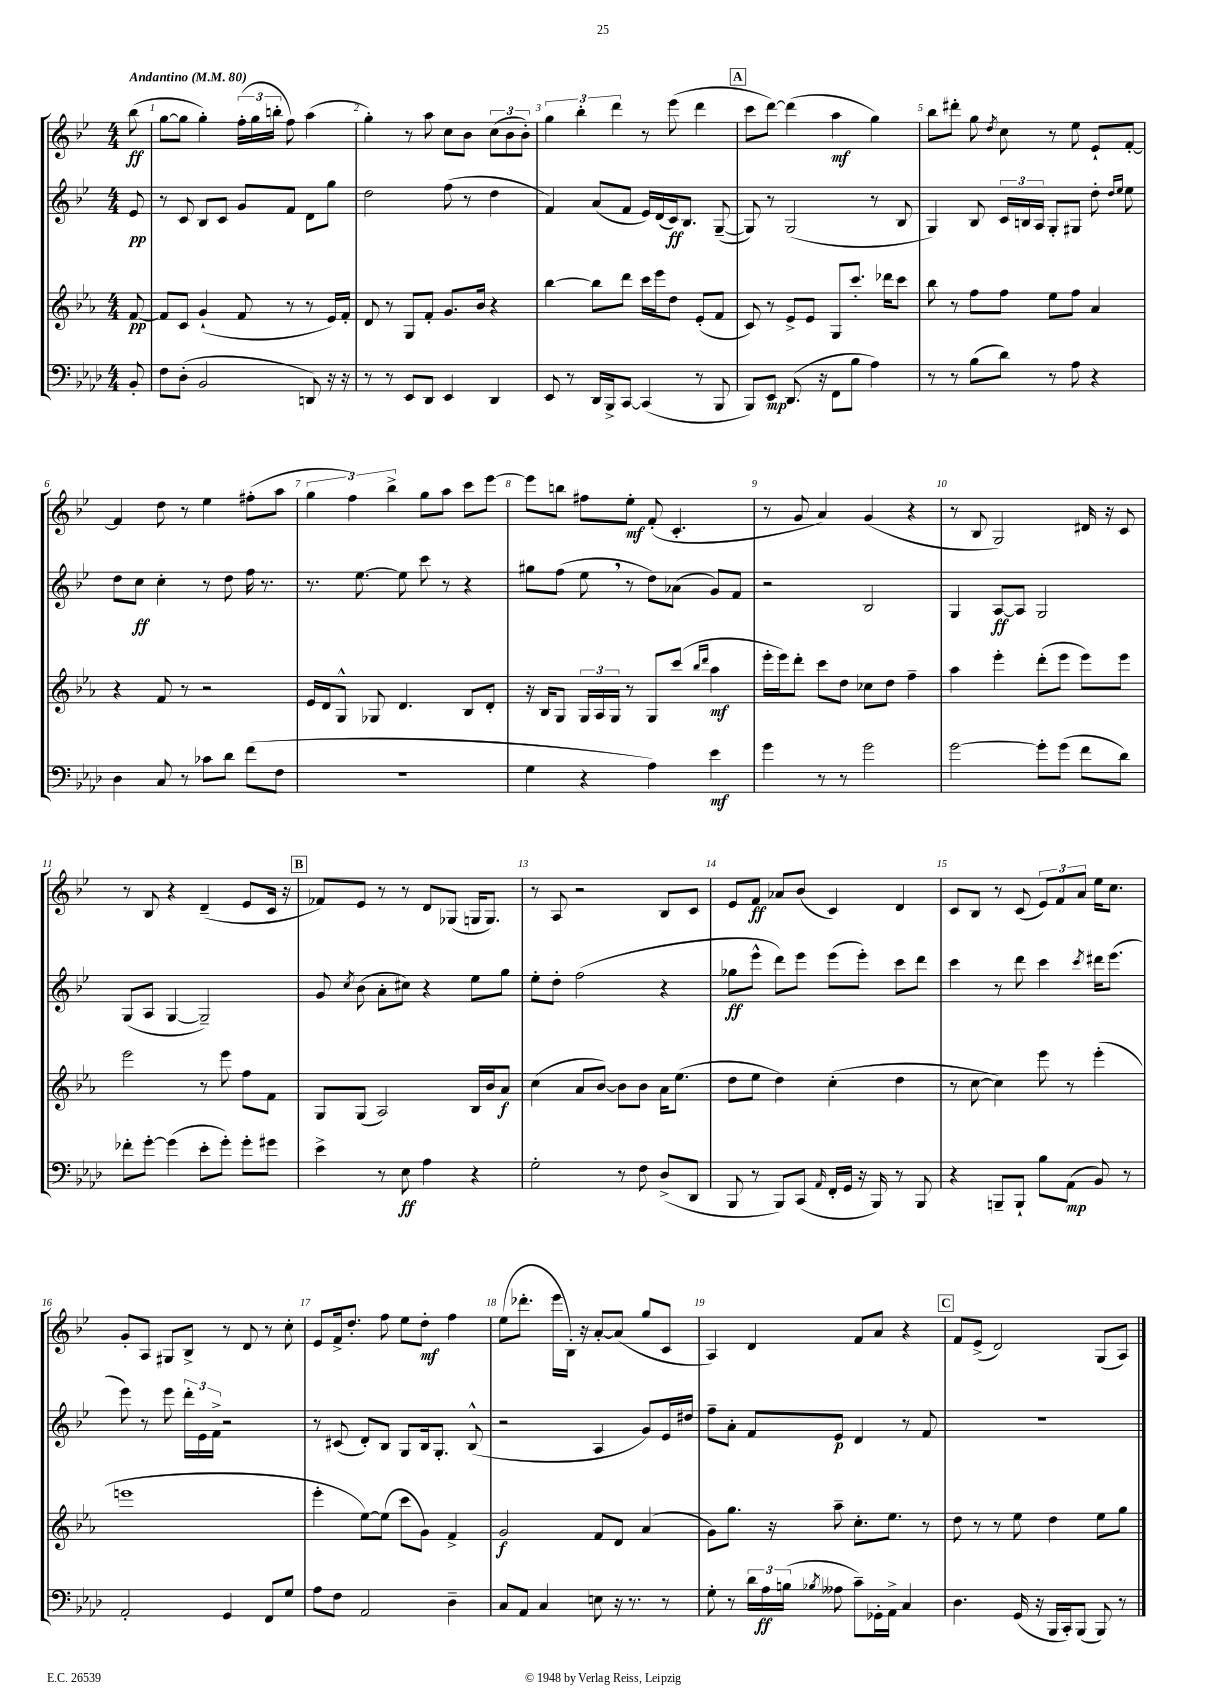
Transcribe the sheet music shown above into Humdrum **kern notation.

**kern	**dynam	**kern	**dynam	**kern	**dynam	**kern	**dynam
*part4	*part4	*part3	*part3	*part2	*part2	*part1	*part1
*staff4	*staff4	*staff3	*staff3	*staff2	*staff2	*staff1	*staff1
*clefF4	*	*clefG2	*	*clefG2	*	*clefG2	*
*k[b-e-a-d-]	*	*k[b-e-a-]	*	*k[b-e-]	*	*k[b-e-]	*
*M4/4	*	*M4/4	*	*M4/4	*	*M4/4	*
*MM80	*	*MM80	*	*MM80	*	*MM80	*
=	=	=	=	=	=	=	=
!	!	!	!	!	!	!LO:TX:a:B:t=Andantino	!
8BB-'/	.	[8f/	pp	8e-/	pp	(8bb-\	ff
=1	=1	=1	=1	=1	=1	=1	=1
8F\L	.	8f/L]	.	8r	.	[8gg\L	.
(8D-'\J	.	8c/J	.	8c/	.	8gg\J]	.
2BB-/	.	(4g`/	.	8B-/L	.	4gg'\)	.
.	.	.	.	8c/J	.	.	.
.	.	8f/	.	8g/L	.	(24ff'\LL	.
.	.	.	.	.	.	24gg\	.
.	.	.	.	.	.	24bbn'\JJ	.
.	.	8r	.	8f/J	.	8ff\)	.
8DDn/)	.	8r	.	8d\L	.	(4aa\	.
16r	.	16e-/LL)	.	8gg\J	.	.	.
16r	.	16f'/JJ	.	.	.	.	.
=2	=2	=2	=2	=2	=2	=2	=2
8r	.	8d/	.	2dd\	.	4gg'\)	.
8r	.	8r	.	.	.	.	.
8EE-/L	.	8G/L	.	.	.	8r	.
8DD-/J	.	8f'/J	.	.	.	8aa\	.
4EE-/	.	8.g/L	.	(8ff\	.	8cc\L	.
.	.	.	.	8r	.	8b-\J	.
.	.	16b-/Jk	.	.	.	.	.
4DD-/	.	4r	.	4dd\	.	(12cc\L	.
.	.	.	.	.	.	12b-\	.
.	.	.	.	.	.	12b-'\J)	.
=3	=3	=3	=3	=3	=3	=3	=3
8EE-/	.	[4bb-\	.	4f/)	.	6gg\	.
8r	.	.	.	.	.	.	.
.	.	.	.	.	.	6bb-'\	.
16DD-/LL	.	8bb-\L]	.	(8a/L	.	.	.
16BBB-^/J	.	.	.	.	.	.	.
.	.	.	.	.	.	6ddd\	.
[8CC/J	.	8ddd\J	.	8f/J	.	.	.
(4CC/]	.	16ccc\LL	.	16e-/LL)	.	8r	.
.	.	16eee-\J	.	(16d/	.	.	.
.	.	8dd\J	.	16c/J)	ff	(8eee-\	.
.	.	.	.	8.B-/J	.	.	.
8r	.	(8e-'/L	.	.	.	4ddd\	.
8BBB-/	.	8f/J	.	([8G~/	.	.	.
!!LO:REH:place=s1:t=A
=4	=4	=4	=4	=4	=4	=4	=4
8BBB-/L)	.	8c/)	.	8G/])	.	8ccc\L	.
8EE-/J	mp	8r	.	8r	.	[8ddd\J)	.
(8.DD-/	.	8e-^/L	.	(2G/	.	(4ddd\]	.
.	.	8e-/J	.	.	.	.	.
16r	.	.	.	.	.	.	.
8FF\L	.	8G/L	.	.	.	4aa\	mf
8B-\J	.	8.ccc'/J	.	.	.	.	.
4A-\)	.	.	.	8r	.	4gg\)	.
.	.	16ddd-X\KL	.	.	.	.	.
.	.	8ccc\J	.	8B-/	.	.	.
=5	=5	=5	=5	=5	=5	=5	=5
8r	.	8bb-\	.	4G/)	.	8bb-\L	.
8r	.	8r	.	.	.	8ddd#X'\J	.
(8B-\L	.	8ff\L	.	8B-/	.	8gg\	.
.	.	.	.	.	.	8qdd/	.
8d-\J)	.	8ff\J	.	24c/LL	.	8cc\	.
.	.	.	.	24Bn/	.	.	.
.	.	.	.	24A/JJ	.	.	.
8r	.	8ee-\L	.	8G'/L	.	8r	.
8A-\	.	8ff\J	.	8G#X/J	.	8ee-\	.
4r	.	4a-/	.	8dd'\	.	8e-`/L	.
.	.	.	.	16qqdd/LL	.	.	.
.	.	.	.	16qqee-/JJ	.	.	.
.	.	.	.	8ee-\	.	[8f'/J	.
!!LO:LB:g=z
=6	=6	=6	=6	=6	=6	=6	=6
4D-\	.	4r	.	8dd\L	.	4f/]	.
.	.	.	.	8cc\J	ff	.	.
8C/	.	8f/	.	4cc'\	.	8dd\	.
8r	.	8r	.	.	.	8r	.
8c-X\L	.	2r	.	8r	.	4ee-\	.
8d-\J	.	.	.	8dd\	.	.	.
(8f\L	.	.	.	16ff\	.	(8ff#X'\L	.
.	.	.	.	8.r	.	.	.
8F\J	.	.	.	.	.	8aa\J	.
=7	=7	=7	=7	=7	=7	=7	=7
1r	.	16e-/LL	.	8.r	.	6gg\	.
.	.	16d/J	.	.	.	.	.
.	.	8G^^/J	.	.	.	.	.
.	.	.	.	.	.	6ff\)	.
.	.	.	.	[8.ee-\	.	.	.
.	.	8G-X/	.	.	.	.	.
.	.	.	.	.	.	6bb-^\	.
.	.	4.d/	.	8ee-\]	.	.	.
.	.	.	.	8ccc\	.	8gg\L	.
.	.	.	.	8r	.	8aa\J	.
.	.	8B-/L	.	4r	.	8ccc\L	.
.	.	8d'/J	.	.	.	[8eee-\J	.
=8	=8	=8	=8	=8	=8	=8	=8
4G\	.	16r	.	8gg#X\L	.	8eee-\L]	.
.	.	16B-/KL	.	.	.	.	.
.	.	8G/J	.	(8ff\J	.	8bbn\J	.
4r	.	24G/LL	.	8ee-,\	.	8ff#X\L	.
.	.	24A-/	.	.	.	.	.
.	.	24G/JJ	.	.	.	.	.
.	.	8r	.	8r	.	8ee-'\J	mf
4A-\)	.	8G/L	.	8dd\L)	.	(8f'/	.
.	.	(8ccc/J	.	(8a-X\J	.	4.c'/	.
.	.	16qqbb-/LL	.	.	.	.	.
.	.	16qqddd/JJ	.	.	.	.	.
4e-\	mf	4aa-\	mf	8g/L)	.	.	.
.	.	.	.	8f/J	.	.	.
=9	=9	=9	=9	=9	=9	=9	=9
4g\	.	16eee-'\LL	.	2r	.	8r	.
.	.	16eee-\J)	.	.	.	.	.
.	.	8ddd'\J	.	.	.	8g/	.
8r	.	8ccc\L	.	.	.	4a/)	.
8r	.	8dd\J	.	.	.	.	.
2g\	.	8cc-X\L	.	2B-/	.	(4g/	.
.	.	8dd\J	.	.	.	.	.
.	.	4ff~\	.	.	.	4r	.
=10	=10	=10	=10	=10	=10	=10	=10
[2g\	.	4aa-\	.	4G/	.	8r	.
.	.	.	.	.	.	8B-/	.
.	.	4eee-'\	.	[8A/L	ff	2G/)	.
.	.	.	.	8A/J]	.	.	.
8g'\L]	.	(8ddd'\L	.	2G/	.	.	.
(8g\J	.	8eee-\J	.	.	.	.	.
8f\L	.	8eee-\L)	.	.	.	16d#X/	.
.	.	.	.	.	.	16r	.
8d-\J)	.	8eee-\J	.	.	.	8c/	.
!!LO:LB:g=z
=11	=11	=11	=11	=11	=11	=11	=11
8f-X'\L	.	2eee-\	.	(8G/L	.	8r	.
[8g'\J	.	.	.	8A/J	.	8B-/	.
(4g\]	.	.	.	[4G/	.	4r	.
8e-'\L	.	8r	.	2G~/])	.	(4d~/	.
8g'\J)	.	8eee-\	.	.	.	.	.
8g'\L	.	8ff\L	.	.	.	8e-/L	.
8g#X\J	.	8f\J	.	.	.	16c/Jk	.
.	.	.	.	.	.	16r	.
!!LO:REH:place=s1:t=B
=12	=12	=12	=12	=12	=12	=12	=12
4e-^\	.	8G/L	.	8g/	.	8f-X/L)	.
.	.	.	.	8qcc/	.	.	.
.	.	(8G/J	.	(8b-\	.	8e-/J	.
8r	.	2A-/)	.	8a'\L	.	8r	.
8E-\	ff	.	.	8cc#X\J)	.	8r	.
4A-\	.	.	.	4r	.	8d/L	.
.	.	.	.	.	.	(8G-X/J	.
4r	.	16B-/LL	.	8ee-\L	.	16Gn/KL	.
.	.	16b-/J	.	.	.	8.G/J)	.
.	.	8a-/J	f	8gg\J	.	.	.
=13	=13	=13	=13	=13	=13	=13	=13
2G'\	.	(4cc\	.	8ee-'\L	.	8r	.
.	.	.	.	8dd'\J	.	8A/	.
.	.	8a-/L	.	(2ff\	.	2r	.
.	.	[8b-/J)	.	.	.	.	.
8r	.	8b-\L]	.	.	.	.	.
8F\	.	8b-\J	.	.	.	.	.
(8D-^/L	.	16a-\KL	.	4r	.	8B-/L	.
.	.	(8.ee-\J	.	.	.	.	.
8DD-/J	.	.	.	.	.	8c/J	.
=14	=14	=14	=14	=14	=14	=14	=14
8BBB-/	.	8dd\L	.	8gg-X\L	ff	8e-/L	.
8r	.	8ee-\J	.	8eee-^^\J	.	8f/J	ff
8BBB-/L)	.	4dd\)	.	8ddd\L)	.	8a-X/L	.
(8CC/J	.	.	.	8eee-\J	.	(8b-/J	.
16qqAA-/	.	.	.	.	.	.	.
16FF'/LL	.	(4cc'\	.	(8eee-\L	.	4c/)	.
16GG/JJ	.	.	.	.	.	.	.
16r	.	.	.	8eee-'\J)	.	.	.
16BBB-/)	.	.	.	.	.	.	.
8r	.	4dd\	.	8ccc\L	.	4d/	.
8BBB-/	.	.	.	8ddd\J	.	.	.
=15	=15	=15	=15	=15	=15	=15	=15
4r	.	8r	.	4ccc\	.	8c/L	.
.	.	[8cc\	.	.	.	8B-/J	.
8BBBn~/L	.	4cc\])	.	8r	.	8r	.
8BBB`/J	.	.	.	8ddd\	.	(8c/	.
8B-\L	.	8eee-\	.	4ccc\	.	12e-/L)	.
.	.	.	.	.	.	12f/	.
(8AA-\J	mp	8r	.	.	.	.	.
.	.	.	.	.	.	12a/J	.
.	.	.	.	8qccc/	.	.	.
8BB-/)	.	(4eee-'\	.	16ddd#X\KL	.	16ee-\KL	.
.	.	.	.	(8.eee-\J	.	8.cc\J	.
8r	.	.	.	.	.	.	.
!!LO:LB:g=z
=16	=16	=16	=16	=16	=16	=16	=16
2AA-'/	.	1eeen	.	8eee-\)	.	8g'/L	.
.	.	.	.	8r	.	8A/J	.
.	.	.	.	8eee-\	.	8G#X/L	.
.	.	.	.	24ddd'\LL	.	8B-^/J	.
.	.	.	.	24e-\	.	.	.
.	.	.	.	24f^\JJ	.	.	.
4GG/	.	.	.	2r	.	8r	.
.	.	.	.	.	.	8d/	.
8FF/L	.	.	.	.	.	8r	.
8G/J	.	.	.	.	.	8cc'\	.
=17	=17	=17	=17	=17	=17	=17	=17
8A-\L	.	4eee-'\	.	8r	.	8e-/L	.
8F\J	.	.	.	(8c#X/	.	16f^/k	.
.	.	.	.	.	.	8.dd'/J	.
2AA-/	.	[8ee-\L)	.	8d'/L)	.	.	.
.	.	(8ee-\J]	.	8B-/J	.	8ff\	.
.	.	8ccc\L	.	8G/L	.	8ee-\L	.
.	.	8g\J)	.	16B-/k	.	8dd'\J	mf
.	.	.	.	8.G'/J	.	.	.
4D-~\	.	4f^/	.	.	.	4ff\	.
.	.	.	.	(8B-^^/	.	.	.
=18	=18	=18	=18	=18	=18	=18	=18
8C/L	.	2g/	f	2r	.	(8ee-\L	.
8AA-/J	.	.	.	.	.	8.ddd-X'\J	.
4C/	.	.	.	.	.	.	.
.	.	.	.	.	.	16eee-\LL	.
.	.	.	.	.	.	16B-'\JJ)	.
.	.	.	.	.	.	16r	.
8En\	.	8f/L	.	4A/	.	[8a'/L	.
16r	.	8d/J	.	.	.	(8a/J]	.
8.r	.	.	.	.	.	.	.
.	.	(4a-/	.	8g/L)	.	8gg/L	.
8r	.	.	.	16e-/L	.	8c/J	.
.	.	.	.	16dd#X/JJ	.	.	.
=19	=19	=19	=19	=19	=19	=19	=19
8G'\	.	8g\L)	.	8ff~\L	.	4A/)	.
8r	.	8.gg\J	.	8a'\J	.	.	.
24d-\LL	.	.	.	8f/L	.	4d/	.
24A-\	ff	.	.	.	.	.	.
.	.	16r	.	.	.	.	.
(24Bn\JJ	.	.	.	.	.	.	.
8qB-X/	.	.	.	.	.	.	.
8A--X\	.	8aa-~\	.	8e-/J	p	.	.
8c~\L)	.	8.cc'\L	.	4d/	.	8f/L	.
16GG-X'\L	.	.	.	.	.	8a/J	.
16AA-^\JJ	.	8.ee-\J	.	.	.	.	.
4C/	.	.	.	8r	.	4r	.
.	.	8r	.	8f/	.	.	.
!!LO:REH:place=s1:t=C
=20	=20	=20	=20	=20	=20	=20	=20
4.D-\	.	8dd\	.	1r	.	8f/L	.
.	.	8r	.	.	.	(8e-^/J	.
.	.	8r	.	.	.	2d/)	.
(16GG/	.	8ee-\	.	.	.	.	.
16r	.	.	.	.	.	.	.
16BBB-/LL	.	4dd\	.	.	.	.	.
16CC'/J)	.	.	.	.	.	.	.
(8BBB-/J	.	.	.	.	.	.	.
8BBB-/)	.	8ee-\L	.	.	.	(8G/L	.
8r	.	8gg\J	.	.	.	8A/J)	.
==	==	==	==	==	==	==	==
*-	*-	*-	*-	*-	*-	*-	*-
